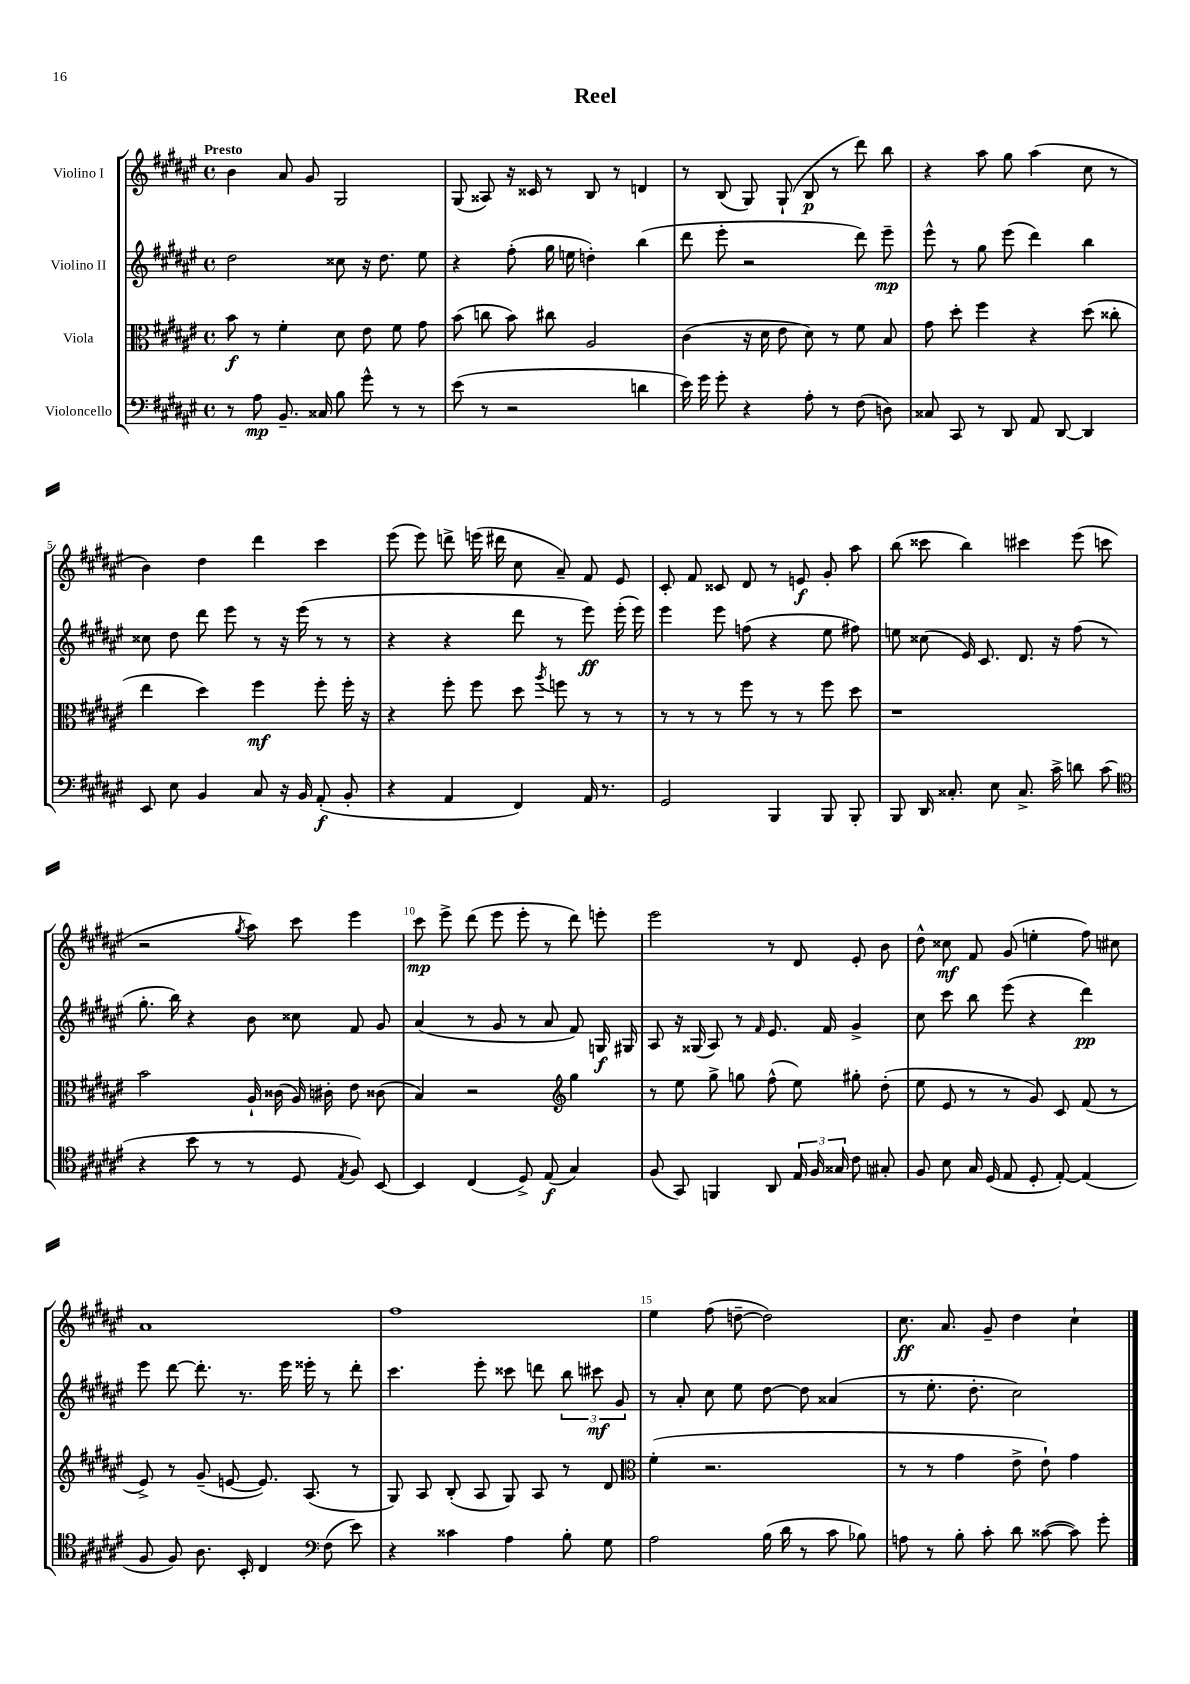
\header { title = "Reel" }
<<
\new StaffGroup <<
\new Staff = "s0" \with { instrumentName = "Violino I" } {
    \clef treble \key fis \major \defaultTimeSignature \time 4/4 \tempo "Presto"
    \autoBeamOff b'4 ais'8 gis'8 gis2 |
    gis8( aisis8) r16 cisis'16 r8 b8 r8 d'4 |
    r8 b8( gis8) gis8-!( b8\p r8 dis'''8) b''8 |
    r4 ais''8 gis''8 ais''4( cis''8 r8 |
    b'4) dis''4 dis'''4 cis'''4 |
    eis'''8( eis'''8) d'''8-> e'''16( dis'''16 cis''8 ais'8--) fis'8 eis'8 |
    cis'8-. fis'8 cisis'8 dis'8 r8 e'8\f gis'8-. ais''8 |
    b''8( cisis'''8 b''4) cis'''4 eis'''8( c'''8 |
    r2 \acciaccatura { gis''8 } ais''8) cis'''8 eis'''4 |
    cis'''8\mp eis'''8-> dis'''8( eis'''8 eis'''8-. r8 dis'''8) e'''8-. |
    eis'''2 r8 dis'8 eis'8-. b'8 |
    dis''8-^ cisis''8\mf fis'8 gis'8( e''4-. fis''8) cis''8 |
    ais'1 |
    fis''1 |
    eis''4 fis''8( d''8~-- d''2) |
    cis''8.\ff ais'8. gis'8-- dis''4 cis''4-! \bar "|." |
}
\new Staff = "s1" \with { instrumentName = "Violino II" } {
    \clef treble \key fis \major \defaultTimeSignature \time 4/4
    \autoBeamOff dis''2 cisis''8 r16 dis''8. eis''8 |
    r4 fis''8-.( gis''16 e''16 d''4-.) b''4( |
    dis'''8 eis'''8-. r2 dis'''8) eis'''8--\mp |
    eis'''8-^ r8 gis''8 eis'''8( dis'''4) b''4 |
    cisis''8 dis''8 dis'''8 eis'''8 r8 r16 eis'''16( r8 r8 |
    r4 r4 dis'''8 r8 eis'''8\ff) eis'''16-.( eis'''16) |
    eis'''4 eis'''8 f''8( r4 eis''8 fis''8) |
    e''8 cisis''8( eis'16) cis'8. dis'8. r16 fis''8( r8 |
    gis''8.-. b''16) r4 b'8 cisis''8 fis'8 gis'8 |
    ais'4( r8 gis'8 r8 ais'8 fis'8) g16\f gis16 |
    ais8 r16 gisis16( ais8) r8 \grace { fis'16 } eis'8. fis'16 gis'4-> |
    cis''8 cis'''8 b''8 eis'''8( r4 dis'''4\pp) |
    eis'''8 dis'''8~ dis'''8.-. r8. eis'''16 eisis'''16-. r8 dis'''8-. |
    cis'''4. eis'''8-. cisis'''8 d'''8 \tuplet 3/2 { b''8 cis'''8\mf gis'8 } |
    r8 ais'8-. cis''8 eis''8 dis''8~ dis''8 aisis'4( |
    r8 eis''8.-. dis''8.-. cis''2) \bar "|." |
}
\new Staff = "s2" \with { instrumentName = "Viola" } {
    \clef alto \key fis \major \defaultTimeSignature \time 4/4
    \autoBeamOff b'8\f r8 fis'4-. dis'8 eis'8 fis'8 gis'8 |
    b'8( c''8 b'8) cis''8 ais2 |
    cis'4( r16 dis'16 eis'8 dis'8) r8 fis'8 b8 |
    gis'8 dis''8-. fis''4 r4 dis''8( cisis''8-. |
    eis''4 dis''4) fis''4\mf fis''8-. fis''16-. r16 |
    r4 fis''8-. fis''8 dis''8 \acciaccatura { ais''8 } f''8 r8 r8 |
    r8 r8 r8 fis''8 r8 r8 fis''8 dis''8 |
    r1 |
    b'2 ais16-! cisis'16( ais16) cis'16-. eis'8 cisis'8( |
    b4) r2 \clef treble gis''4 |
    r8 eis''8 gis''8-> g''8 fis''8-^( eis''8) gis''8-. dis''8-.( |
    eis''8 eis'8 r8 r8 gis'8) cis'8 fis'8( r8 |
    eis'8->) r8 gis'8--( e'8~ e'8.) ais8.( r8 |
    gis8) ais8 b8-.( ais8 gis8) ais8 r8 dis'8 |
    \clef alto fis'4-.( r2. |
    r8 r8 gis'4 eis'8-> eis'8-!) gis'4 \bar "|." |
}
\new Staff = "s3" \with { instrumentName = "Violoncello" } {
    \clef bass \key fis \major \defaultTimeSignature \time 4/4
    \autoBeamOff r8 ais8\mp b,8.-- cisis16 b8 gis'8-^ r8 r8 |
    eis'8( r8 r2 d'4 |
    eis'16) gis'16 gis'8-. r4 ais8-. r8 fis8( d8) |
    cisis8 cis,8 r8 dis,8 ais,8 dis,8~ dis,4 |
    eis,8 eis8 b,4 cis8 r16 b,16 ais,8-.\f( b,8-. |
    r4 ais,4 fis,4) ais,16 r8. |
    gis,2 b,,4 b,,8 b,,8-. |
    b,,8 dis,16 cisis8.-. eis8 cisis8.-> cis'16-> d'8 cis'8( |
    \clef tenor r4 b'8 r8 r8 dis8 \acciaccatura { eis8 } fis8) b,8~ |
    b,4 cis4( dis8->) eis8\f( gis4) |
    fis8( gis,8) f,4 ais,8 \tuplet 3/2 { eis16 fis16 gisis16 } cis'8 gis8-. |
    fis8 b8 gis16 dis16( eis8 dis8-. eis8~-.) eis4( |
    fis8 fis8) ais8. b,16-. cis4 \clef bass fis8( eis'8) |
    r4 cisis'4 ais4 b8-. gis8 |
    ais2 b16( dis'16 r8 cis'8 bes8) |
    a8 r8 b8-. cis'8-. dis'8 cisis'8~( cisis'8) gis'8-. \bar "|." |
}
>>
>>
\layout { \context { \Score \override BarNumber.break-visibility = ##(#f #t #t) barNumberVisibility = #(every-nth-bar-number-visible 5) } }
